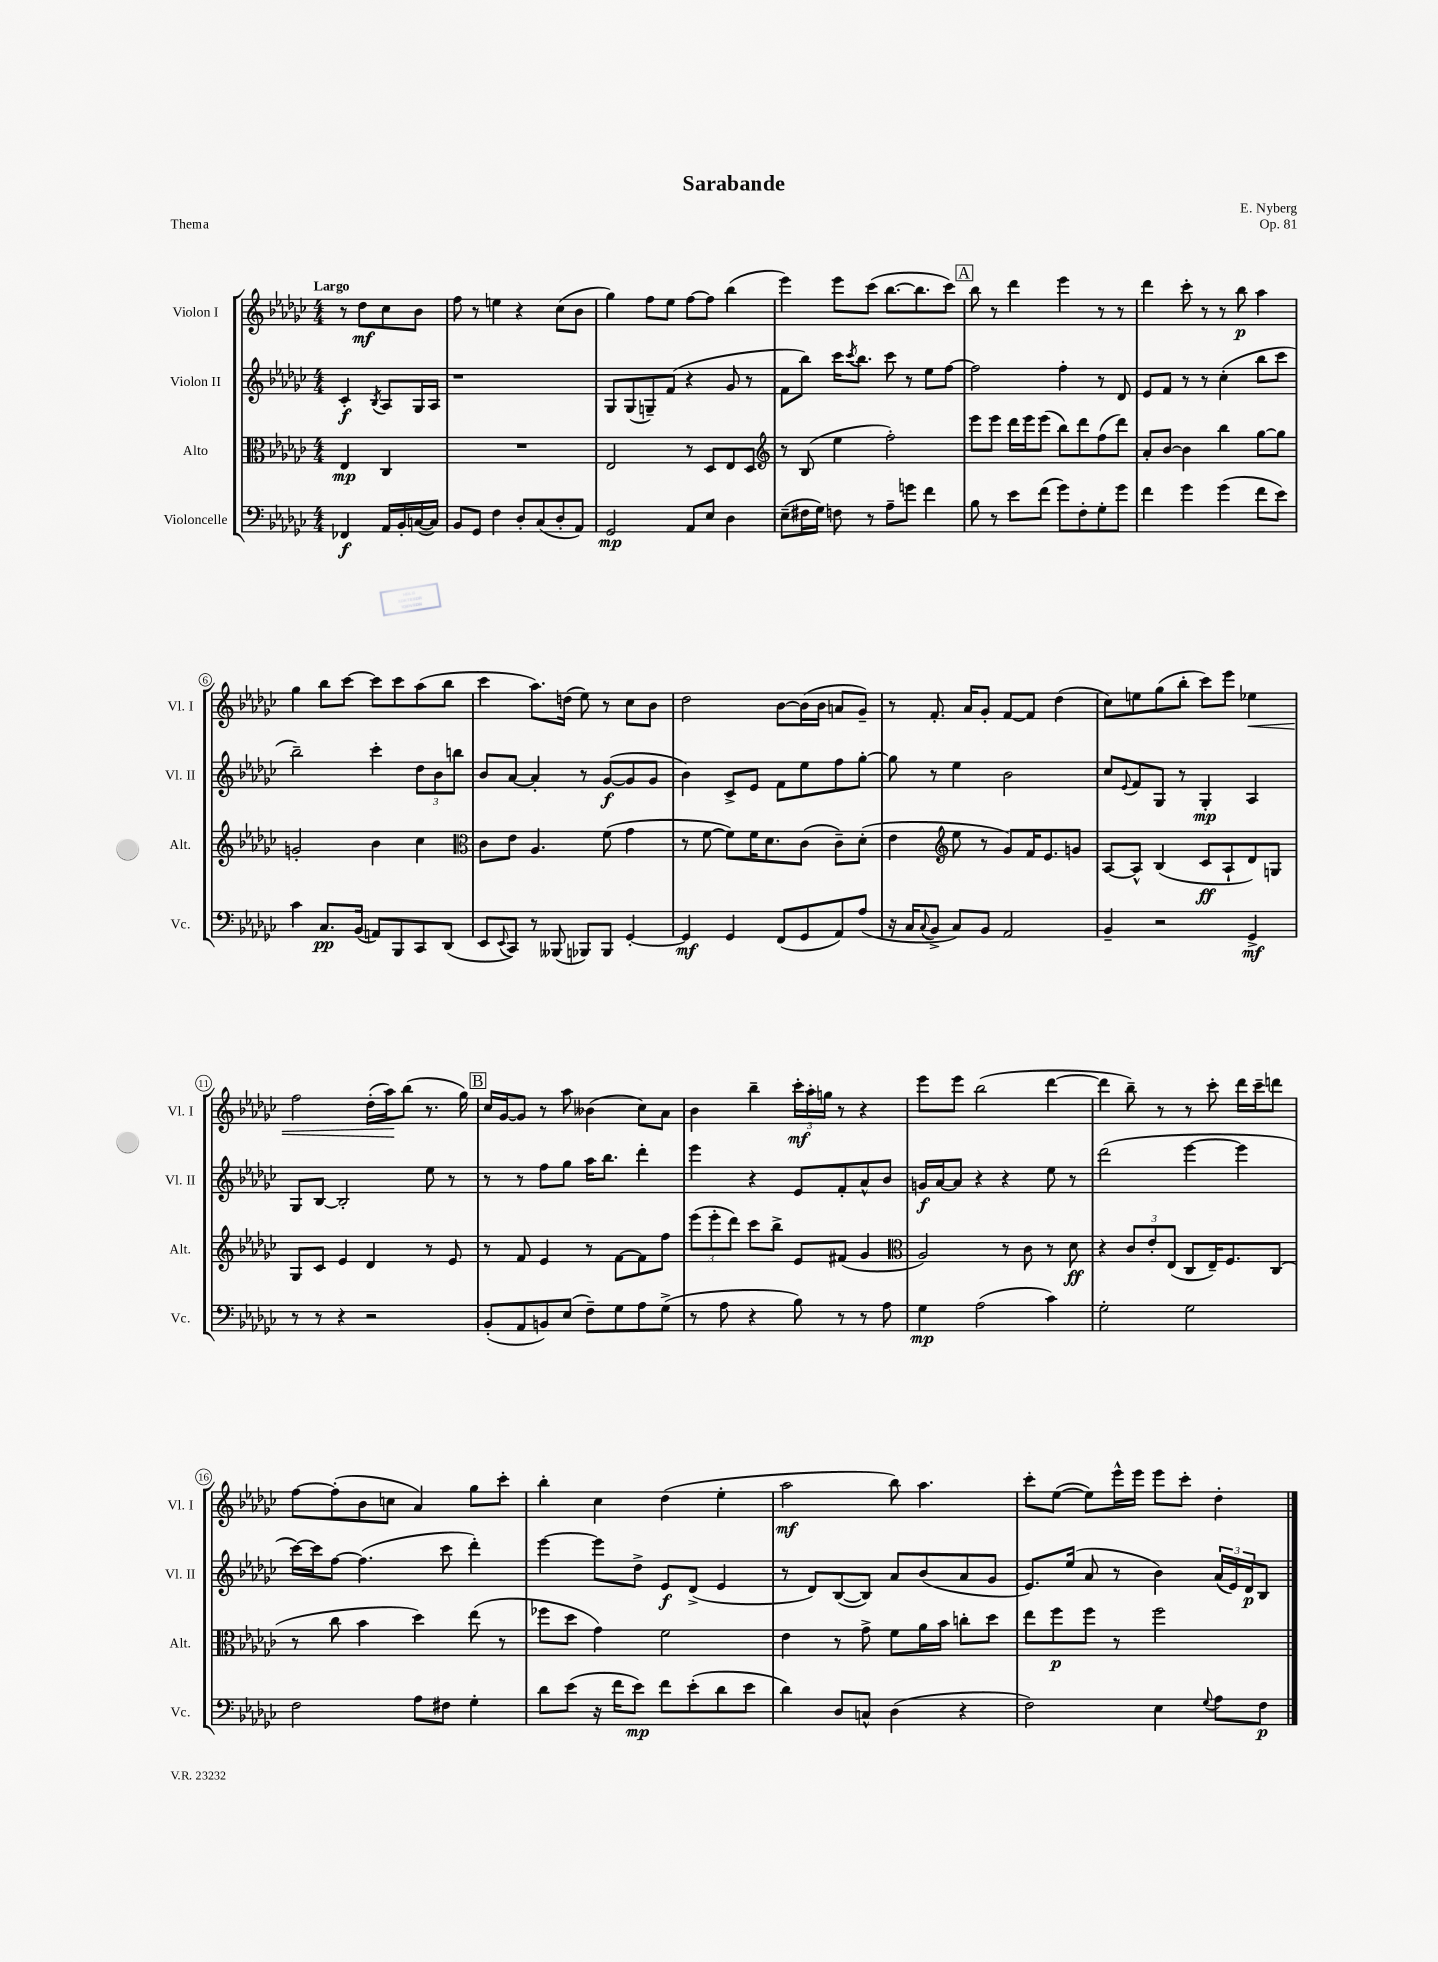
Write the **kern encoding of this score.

**kern	**kern	**kern	**kern
*staff4	*staff3	*staff2	*staff1
*clefF4	*clefC3	*clefG2	*clefG2
*k[b-e-a-d-g-c-]	*k[b-e-a-d-g-c-]	*k[b-e-a-d-g-c-]	*k[b-e-a-d-g-c-]
*M4/4	*M4/4	*M4/4	*M4/4
4FF-	4E-	4c-'	8r
.	.	.	8dd-
.	.	8qB-	.
16AA-	4C-	8A-	8cc-
16BB-'	.	.	.
([16C	.	16G-	8b-
16C])	.	16A-	.
=	=	=	=
8BB-	1r	1r	8ff
8GG-	.	.	8r
4F	.	.	4ee
8D-'	.	.	4r
(8C-	.	.	.
8D-'	.	.	(8cc-
8AA-)	.	.	8b-
=	=	=	=
2GG-	2E-	8G-	4gg-)
.	.	(8G-	.
.	.	8G~)	8ff
.	.	(8f	8ee-
8AA-	8r	4r	[8ff
8E-	8D-	.	8ff]
4D-	8E-	8g-	(4bb-
.	8D-	8r	.
=	=	=	=
*	*clefG2	*	*
(8E-~	8r	8f	4eee-)
16F#	(8B-	8bb-)	.
16G-)	.	.	.
8F	4ee-	16ccc-	8eee-
.	.	8qccc-	.
.	.	8.bb-	.
8r	.	.	(8ccc-
8A-~	2ff')	8ccc-	[8.bb-
8g	.	8r	.
.	.	.	8.bb-]
4f	.	8ee-	.
.	.	[8ff	8ccc-)
=	=	=	=
8B-	8eee-	2ff]	8bb-
8r	8eee-	.	8r
8e-	16ddd-	.	4ddd-
.	16eee-	.	.
(8f	(8eee-	.	.
8g-)	8bb-)	4ff'	4eee-
8F'	8ddd-	.	.
8G-'	(8ff	8r	8r
8g-	8ddd-)	8d-	8r
=	=	=	=
4f	8a-'	8e-	4ddd-
.	[8b-	8f	.
4g-	4b-]	8r	8ccc-'
.	.	8r	8r
(4g-	4bb-	(4cc-'	8r
.	.	.	8bb-
8f	[8gg-	8bb-	4aa-
8e-)	8gg-]	8ccc-	.
=	=	=	=
4c-	2g'	2bb-~)	4gg-
8.C-	.	.	8bb-
.	.	.	[8ccc-
(16BB-	.	.	.
8AA)	4b-	4ccc-'	8ccc-]
8BBB-	.	.	8ccc-
8CC-	4cc-	12dd-	(8aa-
.	.	12b-	.
(8DD-	.	.	8bb-
.	.	12bb	.
=	=	=	=
*	*clefC3	*	*
8EE-	8c-	8b-	4ccc-
8qqEE-	.	.	.
8CC-)	8e-	[8a-	.
8r	4.A-	4a-']	8.aa-)
(8BBB--	.	.	.
.	.	.	(16dd
8BBB-)	.	8r	8ee-)
8BBB-	(8f	([8g-	8r
[4GG-'	4g-	8g-]	8cc-
.	.	8g-	8b-
=	=	=	=
4GG-]	8r	4b-)	2dd-
.	[8f	.	.
4GG-	8f])	8c-^	.
.	16f	8e-	.
.	8.d-	.	.
(8FF	.	8f	[8b-
8GG-	(8c-	8ee-	(16b-]
.	.	.	16b-
8AA-)	8c-~)	8ff	8a
(8A-	(8d-'	[8gg-'	8g-~)
=	=	=	=
16r	4e-	8gg-]	8r
16C-	.	.	.
8qqC-	.	.	.
8BB-^	.	8r	8.f'
*	*clefG2	*	*
8C-)	8ee-	4ee-	.
.	.	.	16a-
8BB-	8r	.	8g-'
2AA-	8g-)	2b-	[8f
.	16f	.	8f]
.	8.e-	.	.
.	.	.	(4dd-
.	8g	.	.
=	=	=	=
4BB-~	[8A-	8cc-	8cc-)
.	.	8qqe-	.
.	8A-^^]	8f	8ee
2r	(4B-	8G-	(8gg-
.	.	8r	8bb-'
.	8c-	4G-'	8ccc-)
.	8A-`	.	8eee-
4GG-^	8d-)	4A-	4ee-
.	8G	.	.
=	=	=	=
8r	8G-	8G-	2ff
8r	8c-	[8B-	.
4r	4e-	2B-']	.
2r	4d-	.	(16dd-'
.	.	.	16aa-)
.	.	.	(8bb-
.	8r	8ee-	8.r
.	8e-	8r	.
.	.	.	16gg-)
=	=	=	=
(8BB-'	8r	8r	16cc-
.	.	.	[16g-
8AA-	8f	8r	8g-]
8BB)	4e-	8ff	8r
(8E-	.	8gg-	8aa-
8F~)	8r	16aa-	(4b--
.	.	8.bb-	.
8G-	[8f	.	.
8A-	8f]	4ddd-'	8cc-)
(8G-^	8ff	.	8a-
=	=	=	=
8r	(12eee-	4eee-	4b-
.	12eee-'	.	.
8A-	.	.	.
.	12ddd-)	.	.
4r	8ccc-	4r	4bb-~
.	8bb-^	.	.
8B-)	8e-	8e-	24ccc-'
.	.	.	24aa-'
.	.	.	24gg
8r	(8f#	8f'	8r
8r	4g-	8a-^^	4r
8A-	.	8b-	.
=	=	=	=
*	*clefC3	*	*
4G-	2A-)	16g	8eee-
.	.	[16a-	.
.	.	8a-]	8eee-
(2A-	.	4r	(2bb-
.	8r	4r	.
.	8c-	.	.
4c-)	8r	8ee-	[4ddd-
.	8d-	8r	.
=	=	=	=
2G-'	4r	(2ddd-	4ddd-]
.	12c-	.	8bb-~)
.	12e-'	.	.
.	.	.	8r
.	(12E-	.	.
2G-	8C-	[4eee-	8r
.	16E-~)	.	8ccc-'
.	8.F	.	.
.	.	4eee-]	16ddd-
.	.	.	16ccc-~
.	(8C-	.	8ddd
=	=	=	=
2F	8r	[16ccc-)	[8ff
.	.	16ccc-]	.
.	8cc-	[8ff	(8ff']
.	4b-	(4.ff]	8b-
.	.	.	8cc
8A-	4dd-)	.	4a-)
8F#	.	8ccc-	.
4G-'	(8ee-	4ddd-')	8gg-
.	8r	.	8ccc-'
=	=	=	=
8d-	8ff-	[4eee-	4bb-'
(8e-	8dd-	.	.
16r	4g-)	8eee-]	4cc-
16f	.	.	.
8e-)	.	8dd-^	.
8f	2f	8e-	(4dd-
(8e-'	.	(8d-^	.
8d-	.	4e-	4ee-'
8e-	.	.	.
=	=	=	=
4d-)	4e-	8r	2aa-
.	.	8d-)	.
8D-	8r	([8B-	.
8C^^	8g-^	8B-])	.
(4D-	8f	8a-	8bb-)
.	16a-	(8b-	4.aa-
.	16b-	.	.
4r	8cc'	8a-	.
.	8dd-	8g-	.
=	=	=	=
2F)	8ee-	8.e-)	8ccc-'
.	8ff	.	([8ee-
.	.	(16ee-	.
.	8ff	8a-	8ee-])
.	8r	8r	16eee-^^
.	.	.	16eee-
4E-	2ff	4b-)	8eee-
.	.	.	8ccc-'
8qqG-	.	.	.
8A-	.	(24a-	4dd-'
.	.	24e-)	.
.	.	24d-	.
8F	.	8B-	.
==	==	==	==
*-	*-	*-	*-
